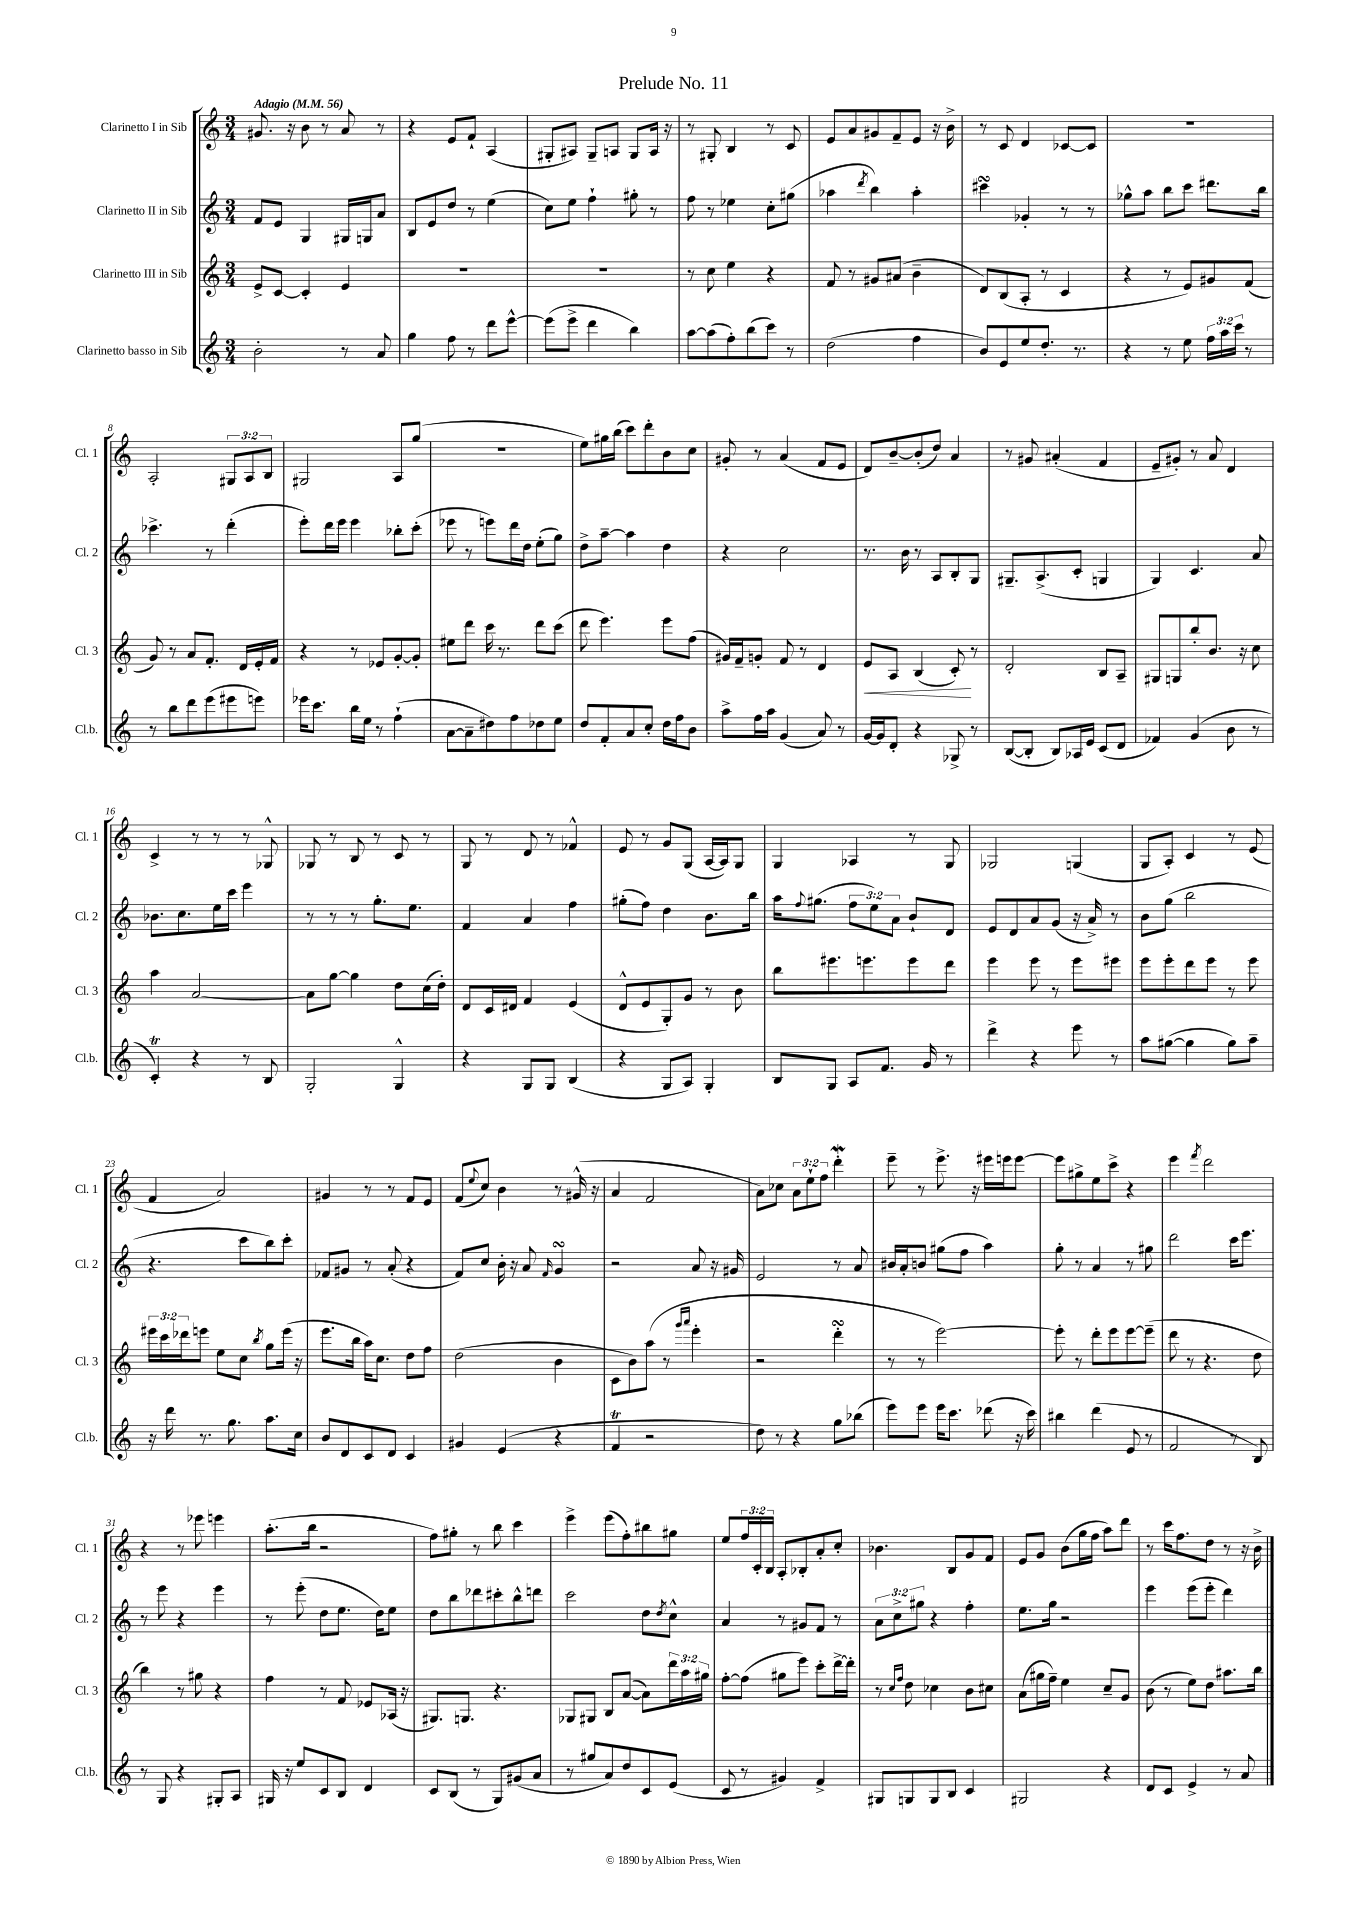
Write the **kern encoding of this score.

**kern	**kern	**dynam	**kern	**kern
*part4	*part3	*part3	*part2	*part1
*staff4	*staff3	*staff3	*staff2	*staff1
*I"Clarinetto basso in Sib	*I"Clarinetto III in Sib	*	*I"Clarinetto II in Sib	*I"Clarinetto I in Sib
*I'Cl.b.	*I'Cl. 3	*	*I'Cl. 2	*I'Cl. 1
*clefG2	*clefG2	*	*clefG2	*clefG2
*k[]	*k[]	*	*k[]	*k[]
*M3/4	*M3/4	*	*M3/4	*M3/4
*MM56	*MM56	*	*MM56	*MM56
=1	=1	=1	=1	=1
!	!	!	!	!LO:TX:a:B:t=Adagio
2b'\	8e^/L	.	8f/L	8.g#X/
.	[8c/J	.	8e/J	.
.	.	.	.	16r
.	4c'/]	.	4G/	8b\
.	.	.	.	8r
8r	4e/	.	16G#X/LL	8a/
.	.	.	16Gn/J	.
8a/	.	.	8a/J	8r
=2	=2	=2	=2	=2
4gg\	2.r	.	8B/L	4r
.	.	.	8e/	.
8ff\	.	.	8dd/J	8e/L
8r	.	.	8r	8f`/J
8ddd\L	.	.	(4ee\	(4A/
[8eee^^\J	.	.	.	.
=3	=3	=3	=3	=3
(8eee\L]	2.r	.	8cc\L)	8G#X'/L
8eee^\J	.	.	8ee\J	8A#X/J)
4ddd\	.	.	4ff`\	8G#~/L
.	.	.	.	8An/J
4bb\)	.	.	8gg#X'\	8G#/L
.	.	.	8r	16A/Jk
.	.	.	.	16r
=4	=4	=4	=4	=4
[8aa\L	8r	.	8ff\	8r
(8aa\]	8cc\	.	8r	8G#X'/
8ff'\)	4ee\	.	4ee-X\	4B/
(8bb\	.	.	.	.
8ccc\J)	4r	.	8cc'\L	8r
8r	.	.	(8gg#X\J	8c/
=5	=5	=5	=5	=5
(2dd\	8f/	.	4aa-X\	8e/L
.	8r	.	.	8a/
.	.	.	8qddd/	.
.	8g#X/L	.	4bb\)	8g#X/
.	(8a#X/J	.	.	8f~/
4ff\	4b~\	.	4aa-'\	8e/J
.	.	.	.	16r
.	.	.	.	16b^\
=6	=6	=6	=6	=6
8b/L)	8d/L)	.	4ccc#XsSsS\	8r
8e/	(8B/	.	.	8c/
8ee/	8A'/J	.	4g-X'/	4d/
8.dd'/J	8r	.	.	.
.	4c/	.	8r	[8c-X/L
8.r	.	.	.	.
.	.	.	8r	8c-/J]
=7	=7	=7	=7	=7
4r	4r	.	8gg-X^^\L	2.r
.	.	.	8aa\J	.
8r	8r	.	8bb\L	.
8ee\	8e/L)	.	8ccc\J	.
24ff\LL	8g#X/	.	8.ddd#X\L	.
24aa\	.	.	.	.
24ccc\JJ	.	.	.	.
8r	(8f/J	.	.	.
.	.	.	16bb\Jk	.
!!LO:LB:g=z
=8	=8	=8	=8	=8
8r	8g/)	.	4.ccc-X^\	2A'/
8bb\L	8r	.	.	.
8ddd\	8a/L	.	.	.
(8eee\	8.f'/J	.	8r	.
8eee#X\	.	.	(4ddd'\	12G#X/L
.	16d/LL	.	.	.
.	.	.	.	12A/
8eeen\J)	16e'/	.	.	.
.	.	.	.	12B/J
.	16f/JJ	.	.	.
=9	=9	=9	=9	=9
16eee-X\KL	4r	.	8eee'\L)	2G#X/
8.ccc\J	.	.	.	.
.	.	.	16ddd\L	.
.	.	.	16eee\JJ	.
16bb\LL	8r	.	4eee\	.
16ee\JJ	.	.	.	.
8r	8e-X/L	.	.	.
(4ff`\	[8g'/	.	8bb-X'\L	8A/L
.	8g'/J]	.	(8ccc'\J	(8gg/J
=10	=10	=10	=10	=10
[8a\L	8ee#X\L	.	8eee-X\	2.r
8a~\]	8ddd\J	.	8r	.
8dd#X\)	16ccc\	.	8eeen\L)	.
.	8.r	.	.	.
8ff\	.	.	16ddd\L	.
.	.	.	16dd\JJ	.
8dd-X\	8ddd\L	.	(8ee'\L	.
8ee\J	(8ccc\J	.	8gg\J)	.
=11	=11	=11	=11	=11
8dd/L	8ddd\	.	8dd^\L	8ee\L)
8f'/	4.eee\)	.	[8aa~\J	16gg#X\L
.	.	.	.	(16bb\JJ
8a/	.	.	4aa\]	8ccc\L)
8cc'/J	.	.	.	8ddd'\
16dd\LL	8eee\L	.	4dd\	8b\
16ff\J	.	.	.	.
8b\J	(8ff\J	.	.	8cc\J
=12	=12	=12	=12	=12
8aa^\L	16g#X/LL)	.	4r	8g#X'/
.	16f~/J	.	.	.
16ff\L	8gn'/J	.	.	8r
16aa\JJ	.	.	.	.
(4g/	8f/	.	2cc\	(4a/
.	8r	.	.	.
8a/)	4d/	.	.	8f/L
8r	.	.	.	8e/J
=13	=13	=13	=13	=13
!	!	!LO:HP:b	!	!
[16g/LL	8e/L	<	8.r	8d/L)
16g/J]	.	.	.	.
8d'/J	8A/J	.	.	[8b~/
.	.	.	16b\	.
4r	(4B/	.	8r	(8b'/]
.	.	.	8A/L	8dd/J)
8G-X^/	8c'/)	.	8B'/	4a/
8r	8r	[	8G/J	.
=14	=14	=14	=14	=14
([8B/L	2d'/	.	8.G#X~/L	8r
8B'/J]	.	.	.	8g#X/
.	.	.	(8.A^/	.
8B/L)	.	.	.	(4a#X'/
16A-X/L	.	.	8c'/J	.
16e/JJ	.	.	.	.
(8c/L	8B/L	.	4Gn/	4f/
8d/J	8A~/J	.	.	.
=15	=15	=15	=15	=15
4f-X/)	8G#X/L	.	4G/)	8e~/L
.	8Gn/	.	.	8g#X'/J)
(4g/	8bb'/	.	4.c/	8r
.	8.b/J	.	.	8a/
8b\	.	.	.	4d/
.	16r	.	.	.
8r	8cc\	.	8a/	.
!!LO:LB:g=z
=16	=16	=16	=16	=16
4cT'/)	4aa\	.	8.b-X\L	4c^/
.	.	.	8.cc\	.
4r	[2a/	.	.	8r
.	.	.	16ee\L	8r
.	.	.	16ccc\JJ	.
8r	.	.	4eee\	8r
8B/	.	.	.	8G-X^^/
=17	=17	=17	=17	=17
2G'/	8a\L]	.	8r	8G-X/
.	[8gg\J	.	8r	8r
.	4gg\]	.	8r	8B/
.	.	.	8.gg'\L	8r
4G^^/	8dd\L	.	.	8c/
.	.	.	8.ee\J	.
.	(16cc\L	.	.	8r
.	16dd'\JJ)	.	.	.
=18	=18	=18	=18	=18
4r	8d/L	.	4f/	8G/
.	16c/L	.	.	8r
.	16d#X/JJ	.	.	.
8G/L	4f/	.	4a/	8d/
8G/J	.	.	.	8r
(4B/	(4e/	.	4ff\	4f-X^^/
=19	=19	=19	=19	=19
4r	8d^^/L	.	(8gg#X'\L	8e/
.	8e/	.	8ff\J)	8r
8G/L	8G'/)	.	4dd\	8g/L
8A/J)	8g/J	.	.	(8G/J
4G'/	8r	.	8.b\L	[16A/LL
.	.	.	.	16A/J])
.	8b\	.	.	8G/J
.	.	.	16bb\Jk	.
=20	=20	=20	=20	=20
8B/L	8bb\L	.	16aa\KL	4G/
.	.	.	8qqff/	.
.	.	.	(8.gg#X\J	.
8G/J	8.eee#X\	.	.	.
8A/L	.	.	12ff\L	4A-X/
.	8.eeen\	.	.	.
.	.	.	12ee\)	.
8.f/J	.	.	.	.
.	.	.	12a\J	.
.	8eee\	.	8b`/L	8r
16g/	.	.	.	.
8r	8ddd\J	.	8d/J	8G/
=21	=21	=21	=21	=21
4ddd^\	4eee\	.	8e/L	2G-X/
.	.	.	8d/	.
4r	8eee\	.	8a/	.
.	8r	.	(8g/J	.
8eee\	8eee\L	.	16r	(4Gn/
.	.	.	16a^/)	.
8r	8eee#X\J	.	8r	.
=22	=22	=22	=22	=22
8aa\L	8eee\L	.	8b\L	8G/L
([8gg#X\J	8eee'\	.	(8gg\J	8A'/J)
4gg#\]	8ddd\	.	2bb\	4c/
.	8eee\J	.	.	.
8gg#\L)	8r	.	.	8r
8aa~\J	8eee\	.	.	(8e/
!!LO:LB:g=z
=23	=23	=23	=23	=23
16r	24eee#X\LL	.	4.r	4f/
.	24ccc\	.	.	.
16ddd\	.	.	.	.
.	24ddd-X\J	.	.	.
8.r	8eeen\J	.	.	.
.	8ee\L	.	.	2a/)
8.gg\	.	.	.	.
.	8cc\J	.	8ccc\L	.
.	8qbb/	.	.	.
8.aa\L	8gg\L	.	8bb\)	.
.	(16eee\Jk	.	8ccc'\J	.
16cc\Jk	16r	.	.	.
=24	=24	=24	=24	=24
8b/L	8.eee\L	.	8f-X/L	4g#X/
8d/	.	.	8g#X/J	.
.	16bb\Jk	.	.	.
8c/	16aa\KL)	.	8r	8r
.	8.cc\J	.	.	.
8d/J	.	.	(8a'/	8r
4c/	8dd\L	.	4r	8f/L
.	8ff\J	.	.	8e/J
=25	=25	=25	=25	=25
4g#X/	(2dd\	.	8f/L)	(8f/L
.	.	.	.	8qqee/
.	.	.	8cc/J	8cc/J)
(4e/	.	.	16b'\	4b\
.	.	.	16r	.
.	.	.	8a/	.
.	.	.	16qqf/	.
4r	4b\	.	4gsSSS/	8r
.	.	.	.	(16g#X^^/
.	.	.	.	16r
=26	=26	=26	=26	=26
4fT/	8c\L	.	2r	4a/
.	8b\)	.	.	.
2r	(8aa\J	.	.	2f/
.	8r	.	.	.
.	16qqggg/LL	.	.	.
.	16qqaaa/JJ	.	.	.
.	4eee'\	.	8a/	.
.	.	.	16r	.
.	.	.	16g#X/	.
=27	=27	=27	=27	=27
8dd\)	2r	.	2e/	8a\L)
8r	.	.	.	8cc-X\J
4r	.	.	.	12a\L
.	.	.	.	12ee`\
.	.	.	.	12ff\J
8gg\L	4dddsSSS'\	.	8r	4dddW'\
(8bb-X\J	.	.	8a/	.
=28	=28	=28	=28	=28
8eee\L)	8r	.	16b#X/LL	8eee~\
.	.	.	16a'/J	.
8eee\J	8r	.	8bn/J	8r
16eee\KL	[2eee\)	.	(8gg#X\L	8.eee^\
8.ccc\J	.	.	.	.
.	.	.	8ff\J	.
.	.	.	.	16r
(8ddd-X\	.	.	4aa\)	16eee#X\LL
.	.	.	.	16eeen\J
16r	.	.	.	[8eee\J
16ccc\)	.	.	.	.
=29	=29	=29	=29	=29
4bb#X\	8eee'\]	.	8gg'\	8eee\L]
.	8r	.	8r	8gg#X^\
(4ddd\	8ddd'\L	.	4a/	8ee\
.	8eee\	.	.	8ccc^\J
8e/	[8eee\	.	8r	4r
8r	(8eee~\J]	.	8gg#X\	.
=30	=30	=30	=30	=30
2f/	8ddd\	.	2ddd\	4eee\
.	8r	.	.	.
.	.	.	.	8qfff/
.	4.r	.	.	2ddd\
8r	.	.	16ccc\KL	.
.	.	.	8.eee\J	.
8B/)	8dd\	.	.	.
!!LO:LB:g=z
=31	=31	=31	=31	=31
8r	4bb\)	.	8r	4r
8G/	.	.	8eee\	.
4r	8r	.	4r	8r
.	8gg#X\	.	.	8eee-X\
8G#X'/L	4r	.	4eee\	4eeen\
8A/J	.	.	.	.
=32	=32	=32	=32	=32
16G#X/	4ff\	.	8r	(8.aa'\L
16r	.	.	.	.
8ee/L	.	.	(8eee'\	.
.	.	.	.	16bb\Jk
8c/	8r	.	8dd\L	2r
8B/J	8f/	.	8.ee\J	.
4d/	8e-X/L	.	.	.
.	.	.	16dd\KL)	.
.	(16A-X/Jk	.	8ee\J	.
.	16r	.	.	.
=33	=33	=33	=33	=33
8c/L	8.G#X/L)	.	8dd\L	8ff\L)
(8B/J	.	.	8bb\	8gg#X'\J
.	8.Gn/J	.	.	.
8r	.	.	8ddd-X\	8r
8G/L)	4.r	.	8ccc#X'\	8bb\
(8g#X/	.	.	8bb^^\	4ccc\
8a/J	.	.	8dddn\J	.
=34	=34	=34	=34	=34
8r	8G-X/L	.	2ccc\	4eee^\
8gg#X/L	8G#X/J	.	.	.
8a/)	8B/L	.	.	(8eee\L
8dd/	([8a/J	.	.	8ff'\)
8c/	8a\L])	.	8dd\L	8bb#X\
.	.	.	8qdd/	.
(8e/J	24ddd\L	.	8cc^^\J	8gg#X\J
.	24aa\	.	.	.
.	24gg#X\JJ	.	.	.
=35	=35	=35	=35	=35
8c/	[8ff'\L	.	4a/	8ee/L
8r	(8ff\J]	.	.	24ff/L
.	.	.	.	24c'/
.	.	.	.	24B/JJ
4g#X/)	8gg#X\L	.	8r	8A'/L
.	8eee\J)	.	8g#X/L	8B-X'/
4f^/	8ccc'\L	.	8f/J	8a'/
.	[16ddd^\L	.	8r	8cc'/J
.	16ddd'\JJ]	.	.	.
=36	=36	=36	=36	=36
8G#X/L	8r	.	12a\L	4.b-X\
.	.	.	12cc^\	.
.	16qqcc/LL	.	.	.
.	16qqff/JJ	.	.	.
8Gn/	8dd\	.	.	.
.	.	.	12gg#X\J	.
8G/	4cc-X\	.	4r	.
8B/J	.	.	.	8B/L
4c/	8b\L	.	4ff'\	8g/
.	8cc#X\J	.	.	8f/J
=37	=37	=37	=37	=37
2G#X/	(8a\L	.	8.ee\L	8e/L
.	16gg#X\L	.	.	8g/J
.	16ff~\JJ)	.	16gg\Jk	.
.	4ee\	.	2r	(8b\L
.	.	.	.	16gg\L
.	.	.	.	16ff\JJ
4r	8cc~/L	.	.	8aa\L)
.	8g/J	.	.	8ddd\J
=38	=38	=38	=38	=38
8d/L	(8b\	.	4eee\	8r
8c/J	8r	.	.	16ccc\KL
.	.	.	.	8.ff\
4e^/	8ee\L)	.	(8eee\L	.
.	8dd\J	.	8eee'\J	8dd\J
8r	8.aa#X\L	.	4ddd\)	8r
8a/	.	.	.	16r
.	16bb\Jk	.	.	16b^\
==	==	==	==	==
*-	*-	*-	*-	*-
